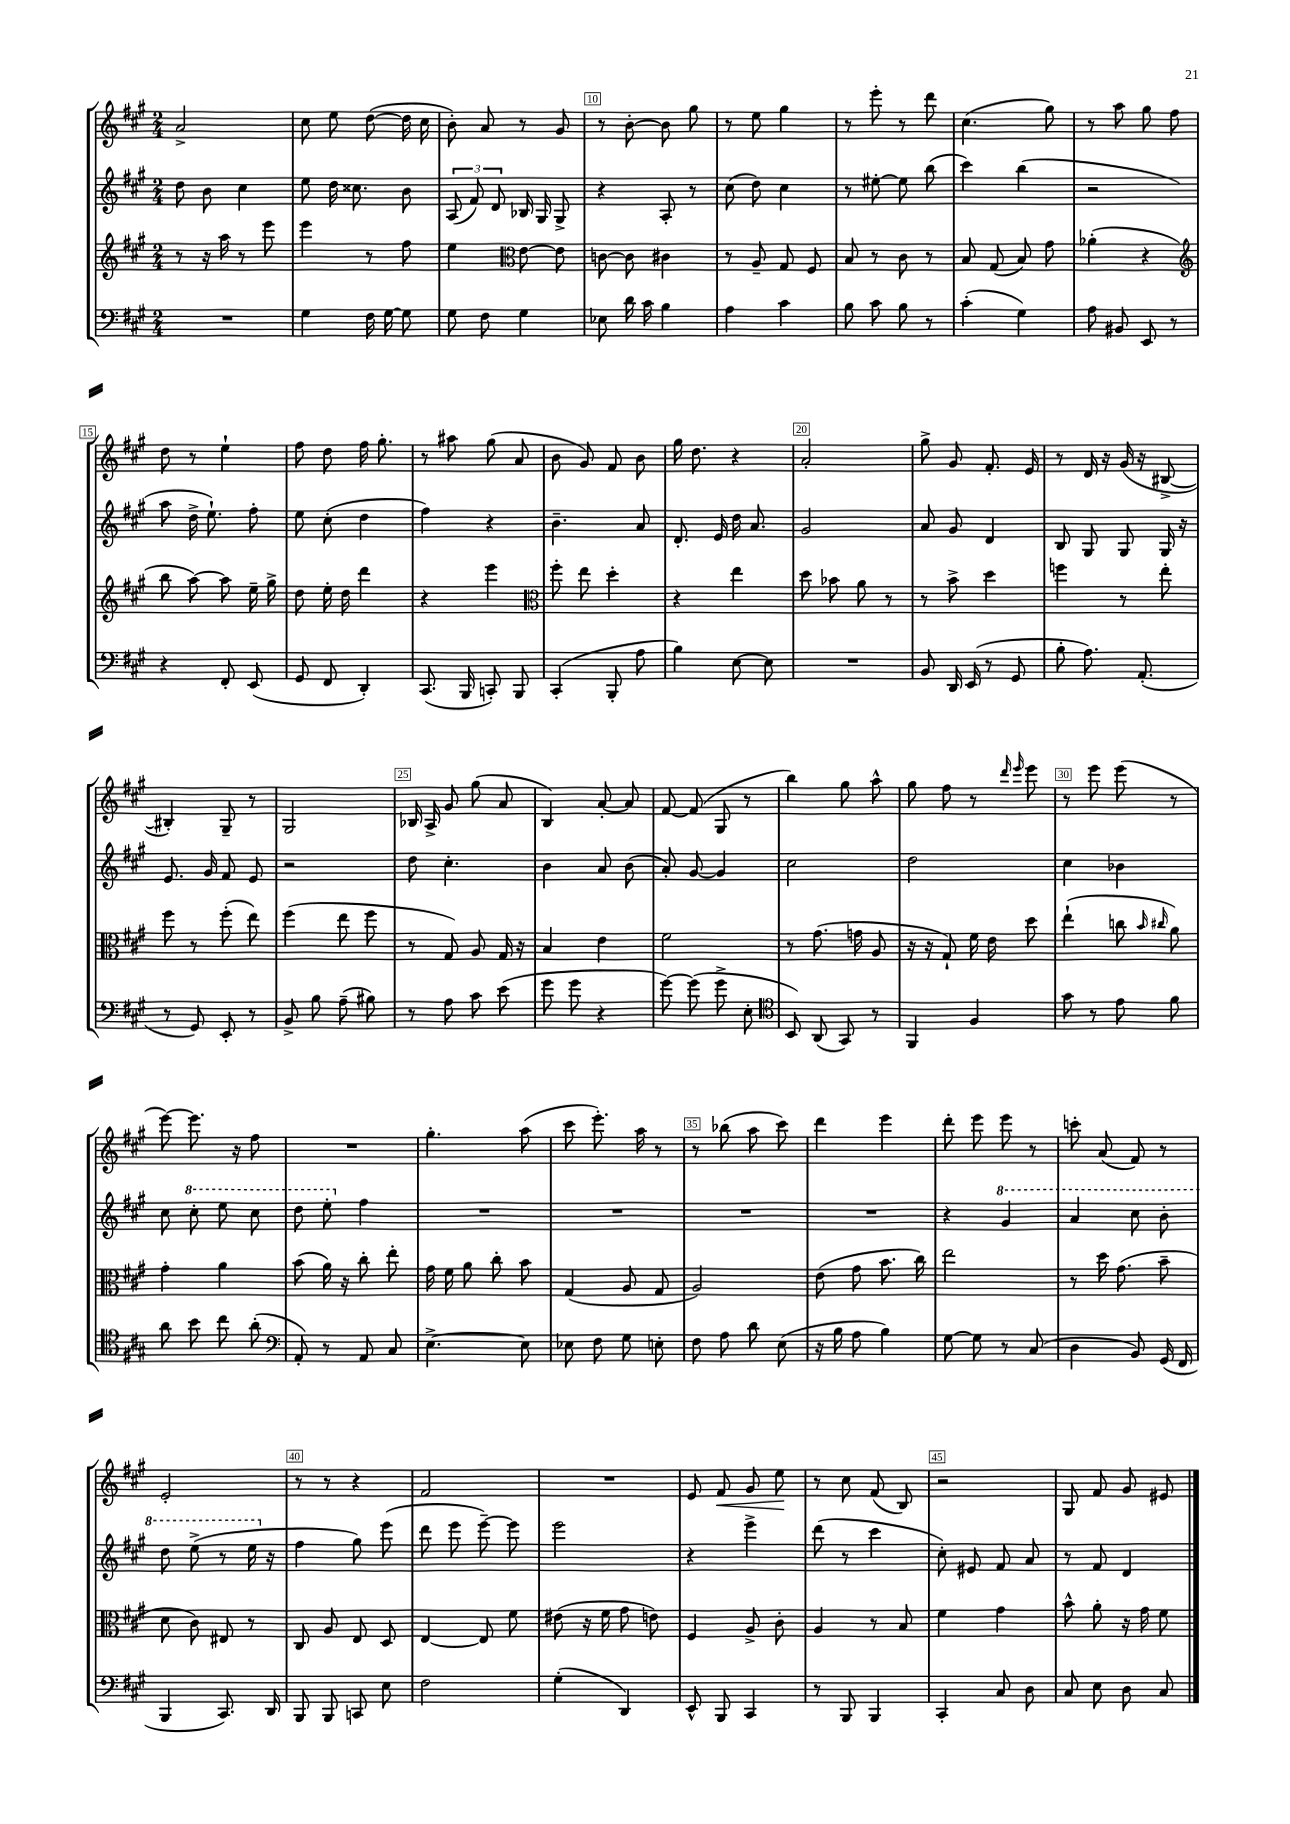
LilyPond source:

<<
\new StaffGroup <<
\new Staff = "s0" {
    \clef treble \key a \major \numericTimeSignature \time 2/4
    \autoBeamOff a'2-> |
    cis''8 e''8 d''8~( d''16 cis''16 |
    b'8-.) a'8 r8 gis'8 |
    r8 b'8~-. b'8 gis''8 |
    r8 e''8 gis''4 |
    r8 e'''8-. r8 d'''8 |
    cis''4.( gis''8) |
    r8 a''8 gis''8 fis''8 |
    d''8 r8 e''4-! |
    fis''8 d''8 fis''16 gis''8.-. |
    r8 ais''8 gis''8( a'8 |
    b'8 gis'8) fis'8 b'8 |
    gis''16 d''8. r4 |
    a'2-. |
    gis''8-> gis'8 fis'8.-. e'16 |
    r8 d'16 r16 gis'16( r16 bis8~-> |
    bis4-.) gis8-- r8 |
    gis2 |
    bes16 a16-> gis'8 gis''8( a'8 |
    b4) a'8~-. a'8 |
    fis'8~ fis'8( gis8 r8 |
    b''4) gis''8 a''8-^ |
    gis''8 fis''8 r8 \grace { d'''16 e'''16 } e'''8 |
    r8 e'''8 e'''8( r8 |
    e'''8~) e'''8. r16 fis''8 |
    R2 |
    gis''4.-. a''8( |
    cis'''8 e'''8.-.) a''16 r8 |
    r8 bes''8( a''8 cis'''8) |
    d'''4 e'''4 |
    d'''8-. e'''8 e'''8 r8 |
    c'''8-. a'8( fis'8) r8 |
    e'2-. |
    r8 r8 r4 |
    fis'2 |
    R2 |
    e'8 fis'8\< gis'8 e''8\! |
    r8 cis''8 fis'8( b8) |
    r2 |
    gis8 fis'8 gis'8 eis'8 \bar "|." |
}
\new Staff = "s1" {
    \clef treble \key a \major \numericTimeSignature \time 2/4
    \autoBeamOff d''8 b'8 cis''4 |
    e''8 d''16 cisis''8. b'8 |
    \tuplet 3/2 { a8( fis'8) d'8 } bes16 gis16 gis8-> |
    r4 a8-. r8 |
    cis''8( d''8) cis''4 |
    r8 eis''8~-. eis''8 b''8( |
    cis'''4) b''4( |
    r2 |
    a''8 d''16-> e''8.-!) fis''8-. |
    e''8 cis''8-.( d''4 |
    fis''4) r4 |
    b'4.-- a'8 |
    d'8.-. e'16 d''16 a'8. |
    gis'2 |
    a'8 gis'8 d'4 |
    b8 gis8 gis8 gis16 r16 |
    e'8. gis'16 fis'8 e'8 |
    r2 |
    d''8 cis''4.-. |
    b'4 a'8 b'8( |
    a'8-.) gis'8~ gis'4 |
    cis''2 |
    d''2 |
    cis''4 bes'4 |
    cis''8 \ottava #1 cis'''8-. e'''8 cis'''8 |
    d'''8 e'''8-. \ottava #0 fis''4 |
    R2 |
    R2 |
    R2 |
    R2 |
    r4 \ottava #1 gis''4 |
    a''4 cis'''8 b''8-. |
    d'''8 e'''8->( r8 e'''16 \ottava #0 r16 |
    fis''4 gis''8) e'''8( |
    d'''8 e'''8 e'''8~--) e'''8 |
    e'''2 |
    r4 e'''4-> |
    d'''8( r8 cis'''4 |
    cis''8-.) eis'8 fis'8 a'8 |
    r8 fis'8 d'4 \bar "|." |
}
\new Staff = "s2" {
    \clef treble \key a \major \numericTimeSignature \time 2/4
    \autoBeamOff r8 r16 a''16 r8 e'''8 |
    e'''4 r8 fis''8 |
    e''4 \clef alto e'8~ e'8 |
    c'8~ c'8 cis'4 |
    r8 a8-- gis8 fis8 |
    b8 r8 cis'8 r8 |
    b8 gis8( b8) gis'8 |
    aes'4-.( r4 |
    \clef treble b''8 a''8~) a''8 e''16-- gis''16-> |
    d''8 e''16-. d''16 d'''4 |
    r4 e'''4 |
    \clef alto fis''8-. e''8 d''4-. |
    r4 e''4 |
    d''8 bes'8 a'8 r8 |
    r8 b'8-> d''4 |
    f''4 r8 e''8-. |
    fis''8 r8 fis''8-.( e''8) |
    fis''4( e''8 fis''8 |
    r8 gis8) a8 gis16 r16 |
    b4 e'4 |
    fis'2 |
    r8 gis'8.( g'16 a8 |
    r16 r16 gis8-!) fis'16 e'16 d''8 |
    e''4-!( c''8 \grace { b'16 cis''16 } a'8) |
    gis'4-. a'4 |
    b'8( a'16) r16 cis''8-. e''8-. |
    gis'16 fis'16 a'8 cis''8-. b'8 |
    gis4( a8 gis8 |
    a2) |
    e'8( gis'8 b'8. cis''16) |
    e''2 |
    r8 d''16 gis'8.( b'8-- |
    d'8 cis'8) eis8 r8 |
    cis8 a8 e8 d8 |
    e4~ e8 fis'8 |
    eis'8( r16 fis'16 gis'8 e'8) |
    fis4 a8-> cis'8-. |
    a4 r8 b8 |
    fis'4 gis'4 |
    b'8-^ a'8-. r16 gis'16 fis'8 \bar "|." |
}
\new Staff = "s3" {
    \clef bass \key a \major \numericTimeSignature \time 2/4
    \autoBeamOff R2 |
    gis4 fis16 gis16~ gis8 |
    gis8 fis8 gis4 |
    ees8 d'16 cis'16 b4 |
    a4 cis'4 |
    b8 cis'8 b8 r8 |
    cis'4-.( gis4) |
    a8 bis,8 e,8 r8 |
    r4 fis,8-. e,8( |
    gis,8 fis,8 d,4-.) |
    cis,8.( b,,16 c,8-.) b,,8 |
    cis,4-.( b,,8-. a8 |
    b4) e8~ e8 |
    R2 |
    b,8 d,16 e,16( r8 gis,8 |
    b8-. a8.) a,8.-.( |
    r8 gis,8) e,8-. r8 |
    b,8-> b8 a8--( bis8) |
    r8 a8 cis'8 e'8( |
    gis'8 gis'8 r4 |
    gis'8~) gis'8( gis'8-> e8-. |
    \clef tenor b,8) a,8( gis,8) r8 |
    fis,4 fis4 |
    gis'8 r8 e'8 fis'8 |
    a'8 b'8 cis''8 a'8-.( |
    \clef bass a,8-.) r8 a,8 cis8 |
    e4.~-> e8 |
    ees8 fis8 gis8 e8-. |
    fis8 a8 d'8 e8( |
    r16 b16 a8 b4) |
    gis8~ gis8 r8 cis8( |
    d4 b,8) gis,16( fis,16 |
    b,,4 cis,8.) d,16 |
    b,,8 b,,8 c,8 e8 |
    fis2 |
    gis4-.( d,4) |
    e,8-^ b,,8 cis,4 |
    r8 b,,8 b,,4 |
    cis,4-. cis8 d8 |
    cis8 e8 d8 cis8 \bar "|." |
}
>>
>>
\layout { \context { \Score currentBarNumber = #7 \override BarNumber.break-visibility = ##(#f #t #t) barNumberVisibility = #(every-nth-bar-number-visible 5) \override BarNumber.stencil = #(make-stencil-boxer 0.1 0.3 ly:text-interface::print) } }
